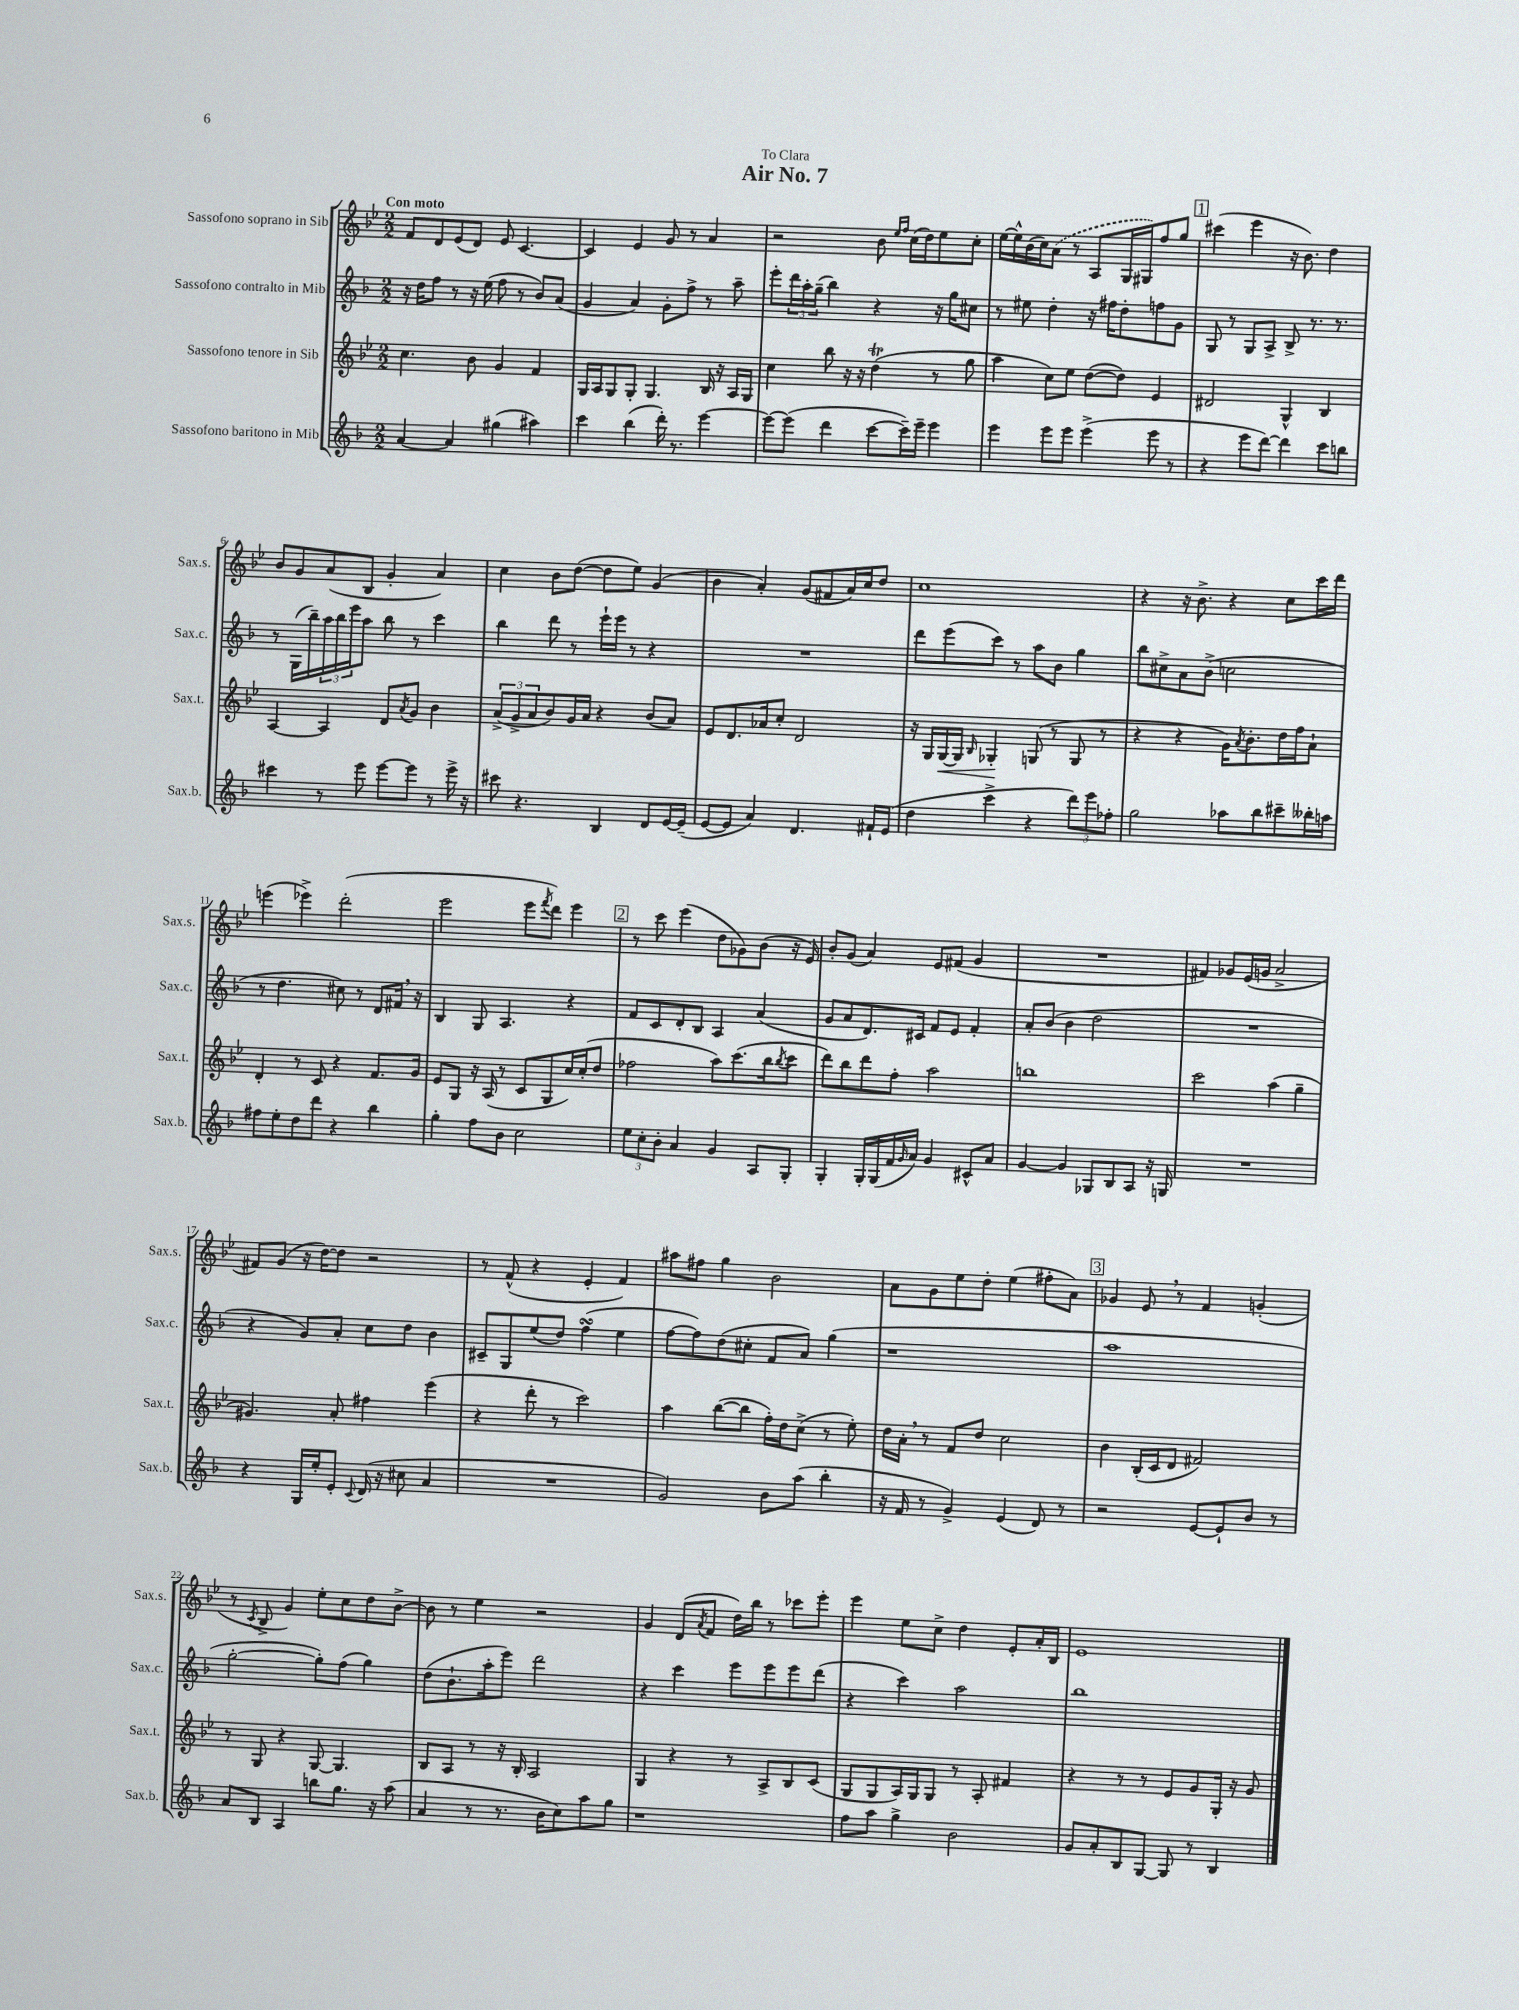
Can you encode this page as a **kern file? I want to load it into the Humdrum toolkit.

**kern	**kern	**kern	**kern
*staff4	*staff3	*staff2	*staff1
*clefG2	*clefG2	*clefG2	*clefG2
*k[b-]	*k[b-e-]	*k[b-]	*k[b-e-]
*M2/2	*M2/2	*M2/2	*M2/2
[4a	4.cc	16r	8f
.	.	16dd	.
.	.	8ff	8d
4a]	.	8r	(8e-
.	8b-	16r	8d)
.	.	(16ee	.
(4gg#	4g	8ff	8e-
.	.	8r	[4.c
4aa#)	4f	8b-)	.
.	.	(8a	.
=	=	=	=
4ccc	16G	4g	4c]
.	16A	.	.
.	8G	.	.
(4bb-	8G'	4a)	4e-
.	4.G	.	.
16ddd')	.	8g'	8g
8.r	.	.	.
.	.	8ff^	8r
[4eee	16B-	8r	4a
.	16r	.	.
.	16A	8aa~	.
.	16G	.	.
=	=	=	=
8eee_	4cc	8eee'	2r
(8eee]	.	24ddd	.
.	.	24aa'	.
.	.	(24gg~	.
4ddd	8bb-	4bb-)	.
.	16r	.	.
.	16r	.	.
[8ccc	(4dd	4r	8b-
.	.	.	16qqee-
.	.	.	16qqff
16ccc~])	.	.	(16cc
16eee~	.	.	16dd)
4eee	8r	16r	8ee-
.	.	16gg	.
.	8gg	8cc#	8cc'
=	=	=	=
4eee	4aa	8r	[16ee-
.	.	.	16ee-^^]
.	.	8ee#	(16b-
.	.	.	16cc)
8eee	8cc)	4dd'	(8a
8eee	8ee-	.	8r
(4eee^	([8dd	16r	8A
.	.	16ff#	.
.	8dd])	8dd'	16G
.	.	.	16G#)
8eee	4e-	8ff	8ff
8r	.	8g	8gg
=	=	=	=
4r	2d#	8G	(4ccc#
.	.	8r	.
8eee	.	8G	4eee-
[8ddd)	.	8A^	.
4ddd]	4G^^	8B-^	16r
.	.	.	8.b-)
.	.	8.r	.
8ccc	4B-	.	4dd
.	.	8.r	.
8bb	.	.	.
=	=	=	=
4ccc#	[4A	8r	8b-
.	.	(16G	8g
.	.	16bb-~)	.
8r	4A]	24aa	(8a
.	.	24bb-	.
.	.	24eee	.
8eee	.	8aa	8B-
[8eee	8d	8bb-	4g'
.	8qa	.	.
8eee]	8g	8r	.
8r	4b-	4ccc	4a)
16eee^	.	.	.
16r	.	.	.
=	=	=	=
8ccc#	(12a^	4bb-	4cc
.	12g^	.	.
4.r	.	.	.
.	12a	.	.
.	8b-)	8ddd	8b-
.	16g	8r	([8dd
.	16a	.	.
4B-	4r	16eee`	8dd]
.	.	16eee	.
.	.	8r	8ee-)
8d	(8b-	4r	(4g
[16e	8a)	.	.
(16e~]	.	.	.
=	=	=	=
[8e	8e-	1r	4b-
8e]	8.d	.	.
4a)	.	.	4a')
.	16a-	.	.
.	8cc'	.	.
4.d	2d	.	(8g
.	.	.	8f#
.	.	.	16a)
.	.	.	16cc
16f#`	.	.	8dd
(16e	.	.	.
=	=	=	=
4dd	16r	8ddd	1cc
.	16G	.	.
.	[16G	(8eee	.
.	16G]	.	.
.	16qqB-	.	.
4ccc^	4G-'	8ccc)	.
.	.	8r	.
4r	(8G	8aa	.
.	8r	8b-	.
12ddd)	8G	4gg	.
12eee	.	.	.
.	8r	.	.
12ff-'	.	.	.
=	=	=	=
2gg	4r	8bb-	4r
.	.	8cc#^	.
.	4r	8a	16r
.	.	.	8.b-^
.	.	(8b-^	.
8aa-	16g)	2cc	4r
.	8qa	.	.
.	8.b-'	.	.
8bb-	.	.	.
8ccc#~	16dd	.	8cc
.	16ff	.	.
16bb--'	8a`	.	16ccc
16aa	.	.	16ddd
=	=	=	=
8ff#	4d'	8r	(4eee
8ee'	.	4.dd	.
8dd	8r	.	4eee-^)
8ddd	8c	.	.
4r	4r	8cc#)	(2ddd'
.	.	8r	.
4bb-	8.f	8d	.
.	.	16f#	.
.	16g	16r	.
=	=	=	=
4gg'	8e-	4B-	2eee-
.	8G	.	.
8ff	16r	8G	.
.	(16A	.	.
8b-	8r	4.A	.
2cc	8c	.	8eee-
.	.	.	8qfff
.	8G	.	8ddd)
.	16cc)	4r	4eee-
.	(16cc'	.	.
.	8dd	.	.
=	=	=	=
12ee	2ff-	8f	8r
12cc'	.	.	.
.	.	8c	8ccc
12b-'	.	.	.
4a	.	8d'	(4eee-
.	.	8B-	.
4g	8aa)	4A	8dd
.	(8.ccc	.	8g-)
8A	.	(4a	(8b-
.	16bb-	.	.
.	8qbb-	.	.
8G'	8ccc	.	16r
.	.	.	16e-)
=	=	=	=
4G'	8ddd)	8g	8b-'
.	8bb-	8a	(8g
16G'	8ddd	8.d)	4a)
(16G	.	.	.
16f	8ff'	.	.
16qqg	.	.	.
16a)	.	16c#	.
4g	2aa	8f	8e-
.	.	8e	(8f#
8c#^^	.	4f'	4g
8a	.	.	.
=	=	=	=
[4g	1bb	8a'	1r
.	.	(8b-	.
4g]	.	4b-	.
8G-	.	2dd	.
8B-	.	.	.
8A	.	.	.
16r	.	.	.
16G	.	.	.
=	=	=	=
1r	2ccc	1r	4f#)
.	.	.	8g-
.	.	.	(16e-
.	.	.	16g
.	(4aa	.	2a^
.	4gg~	.	.
=	=	=	=
4r	4.g#)	4r	8f#)
.	.	.	(8g
16G	.	8g)	16r
16ee'	.	.	[16dd)
8e'	8a'	8a'	8dd]
8qqc	.	.	.
(16d	4ff#	8cc	2r
16r	.	.	.
8cc#	.	8dd	.
4a	(4eee-	4b-	.
=	=	=	=
1r	4r	8c#~	8r
.	.	8G	(8f^^
.	8ddd'	(8ee	4r
.	8r	8dd)	.
.	2ccc)	(4ff	4e-'
.	.	4ee	4f)
=	=	=	=
2g)	4aa	[8ff	8aa#
.	.	8ff])	8ff#
.	([8bb-	(8dd	4gg
.	8bb-]	8cc#'	.
8b-	16ff')	8f	2b-
.	16dd	.	.
(8aa	(8cc^	8a)	.
4bb-'	8r	(4gg	.
.	8ee-')	.	.
=	=	=	=
16r	16dd	1r	8a
16f	16a'	.	.
8r	8r	.	8g
4g^)	8f	.	8ee-
.	8dd	.	8dd'
(4e	2cc	.	(4ee-
8d)	.	.	8ff#'
8r	.	.	8a)
=	=	=	=
2r	4b-	1aa	4g-
.	(16B-'	.	8e-
.	16c	.	.
.	8d	.	8r
[8e	2f#)	.	4f
8e`]	.	.	.
8b-	.	.	(4g'
8r	.	.	.
=	=	=	=
8a	8r	[2gg'	8r
.	.	.	8qc
8B-	8G	.	8B-^
4A	4r	.	4g)
8bb	[8G	8gg'])	8ee-'
8.gg	4.G]	(8ff	8cc
.	.	4gg)	8dd
16r	.	.	.
(8aa	.	.	[8b-^
=	=	=	=
4a	8B-	(8dd	8b-]
.	8A	8.b-`	8r
8r	8r	.	4ee-
.	.	16aa'	.
8.r	16r	8eee)	.
.	16B-'	.	.
.	2A	2ddd	2r
16b-	.	.	.
8cc)	.	.	.
8aa	.	.	.
8gg	.	.	.
=	=	=	=
1r	4G	4r	4g
.	4r	4ccc	(8d
.	.	.	8qa
.	.	.	8f
.	8r	8eee	16dd)
.	.	.	16bb-
.	8A^	8eee	8r
.	8B-	8eee	8ccc-
.	(8c	(8ddd	8eee-'
=	=	=	=
8ff	8G	4r	4eee-
8aa	8G	.	.
4gg^	16A)	4ccc)	8ee-
.	16G	.	.
.	8G	.	8cc^
2b-	8r	2aa	4dd
.	8A'	.	.
.	4f#	.	8e-'
.	.	.	16a'
.	.	.	16B-
=	=	=	=
8g	4r	1bb-	1e-
8a'	.	.	.
8B-	8r	.	.
[8G	8r	.	.
8G]	8e-	.	.
8r	8g	.	.
4B-	16G'	.	.
.	16r	.	.
.	8g	.	.
==	==	==	==
*-	*-	*-	*-
